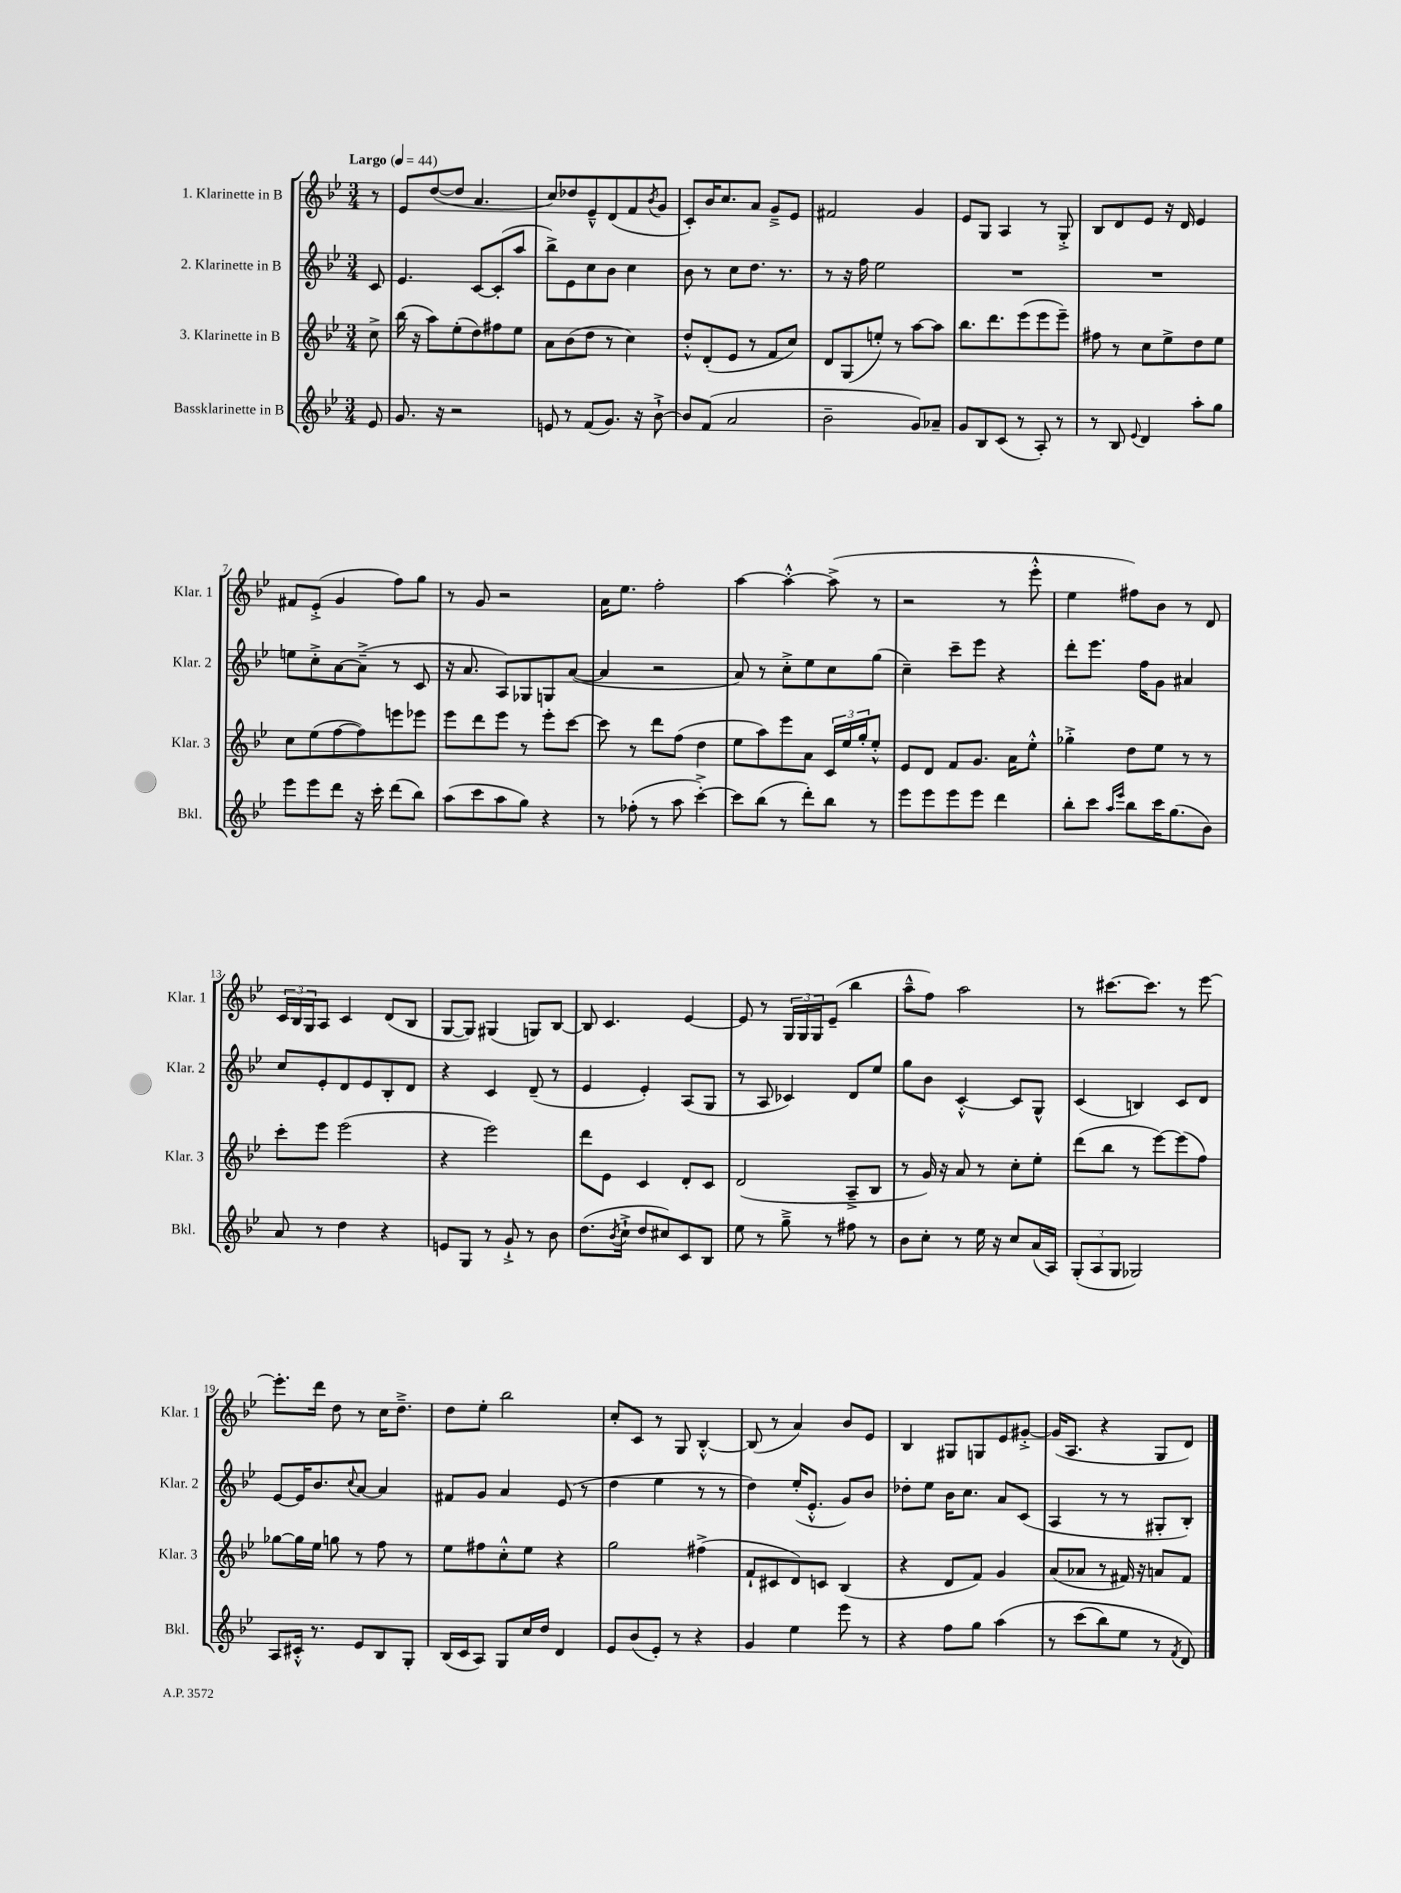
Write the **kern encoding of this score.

**kern	**kern	**kern	**kern
*staff4	*staff3	*staff2	*staff1
*clefG2	*clefG2	*clefG2	*clefG2
*k[b-e-]	*k[b-e-]	*k[b-e-]	*k[b-e-]
*M3/4	*M3/4	*M3/4	*M3/4
*MM44	*MM44	*MM44	*MM44
8e-	8cc^	8c	8r
=	=	=	=
8.g	(16bb-	4.e-	8e-
.	16r	.	.
.	8aa)	.	([8dd
16r	.	.	.
2r	(8ee-'	.	8dd]
.	8dd)	[8c	4.a
.	8ff#	(8c']	.
.	8ee-	8aa	.
=	=	=	=
8e	8a	8bb-^)	8cc)
8r	(8b-	8e-	8dd-
(8f	8dd	8cc	8e-~^^
8.g)	8r	8b-	(8d
.	4cc)	4cc	8f
16r	.	.	.
.	.	.	8qb-
[8b-`^	.	.	8g
=	=	=	=
8b-]	8dd'^^	8b-	8c')
(8f	(8d'	8r	16b-
.	.	.	8.cc
2a	8e-	8cc	.
.	8r	8.dd	8a
.	8f	.	8g~^
.	.	8.r	.
.	8cc)	.	8e-
=	=	=	=
2b-~	8d	8r	2f#
.	(8G	16r	.
.	.	16ff	.
.	8ee')	2ee-	.
.	8r	.	.
8g)	[8aa	.	4g
8a-~	8aa]	.	.
=	=	=	=
8g	8.bb-	2.r	8e-
8B-	.	.	8G
.	8.ddd	.	.
(8c	.	.	4A
8r	(8eee-	.	.
8A')	8eee-	.	8r
8r	8eee-~)	.	8G'^
=	=	=	=
8r	8ff#	2.r	8B-
8B-	8r	.	8d
8qqe-	.	.	.
4d	8cc	.	8e-
.	8ee-^	.	16r
.	.	.	16d
8aa'	8dd	.	4e-
8gg	8ee-	.	.
=	=	=	=
8eee-	8cc	8ee	8f#
8eee-	(8ee-	8cc'^	(8e-'^
8ddd	[8ff	[8a	4g
16r	8ff])	(8a~^]	.
16ccc'	.	.	.
(8ddd	8eee	8r	8ff)
8bb-)	8eee-	8c	8gg
=	=	=	=
(8aa	8eee-	16r	8r
.	.	8.a	.
8ccc	8ddd	.	8g
8aa	8eee-	8A)	2r
8gg)	8r	8G-	.
4r	8eee-'	8G	.
.	[8ccc	([8a	.
=	=	=	=
8r	8ccc]	4a]	16a
.	.	.	8.ee-
(8ff-'	8r	.	.
8r	8ddd	2r	2ff'
8aa	(8ff	.	.
[4ccc'^)	4dd	.	.
=	=	=	=
8ccc]	8ee-	8a)	[4aa
(8bb-	8aa)	8r	.
8r	8eee-	8cc'^	4aa'^^_
8ddd')	8a	8ee-	.
8bb-	24c	8cc	(8aa^]
.	24ee-	.	.
.	24gg'	.	.
8r	8ee-'^^	(8gg	8r
=	=	=	=
8eee-	8e-	4cc~)	2r
8eee-	8d	.	.
8eee-	8f	8ccc~	.
8eee-	8.g	8eee-	.
4ddd	.	4r	8r
.	16a	.	.
.	8ee-'^^	.	8eee-'^^
=	=	=	=
8bb-'	4gg-'^	8ddd'	4ee-
8ccc	.	8.eee-	.
16qqaa	.	.	.
16qqeee-	.	.	.
8bb-	8dd	.	8ff#)
.	.	16ff	.
16ccc	8ee-	8g	8b-
(8.gg	.	.	.
.	8r	4a#	8r
8b-)	8r	.	8d
=	=	=	=
8a	8ccc'	8cc	24c
.	.	.	24B-
.	.	.	24G
8r	8eee-	8e-'	8A
4dd	(2eee-	8d	4c
.	.	8e-	.
4r	.	8B-'	(8d
.	.	8d	8B-
=	=	=	=
8e	4r	4r	[8G
8G	.	.	8G])
8r	2eee-)	4c	(4G#
8g`^	.	.	.
8r	.	(8d~	8G)
8b-	.	8r	[8B-
=	=	=	=
(8.dd	8ddd	4e-	8B-]
.	8e-	.	4.c
8qb-	.	.	.
16cc`^	.	.	.
8dd	4c	4e-')	.
8cc#)	.	.	.
8c	8d'	(8A	[4e-
8B-	8c	8G	.
=	=	=	=
8ee-	(2d	8r	8e-]
8r	.	8A	8r
8gg~^	.	4c-)	24G
.	.	.	24G
.	.	.	24G
8r	.	.	(8e-~
8ff#	8A~^	8d	4bb-
8r	8B-	8ee-	.
=	=	=	=
8b-	8r	8gg	8aa~^^
8cc'	16g)	8b-	8ff)
.	16r	.	.
8r	8a	[4c'^^	2aa
16ee-	8r	.	.
16r	.	.	.
8cc	8cc'	8c]	.
(16a	8ee-'	8G^^	.
16A)	.	.	.
=	=	=	=
(12G'	(8ddd	(4c	8r
12A	.	.	.
.	8bb-	.	[8.ccc#
12G	.	.	.
2G-)	8r	4B)	.
.	.	.	8.ccc#]
.	[8eee-)	.	.
.	(8eee-]	8c	8r
.	8ff)	8d	[8eee-
=	=	=	=
8A	[8gg-	[8e-	8.eee-']
16c#'^^	16gg-]	16e-]	.
8.r	16ee-	8.b-	16ddd
.	8gg	.	8dd
.	.	8qqcc	.
8e-	8r	[8a	8r
8B-	8ff	4a]	16cc
.	.	.	8.dd~^
8G'	8r	.	.
=	=	=	=
(16B-	8ee-	8f#	8dd
16c	.	.	.
8A)	8ff#	8g	8ee-'
8G	8cc'^^	4a	2bb-
16cc	8ee-	.	.
16dd	.	.	.
4d	4r	(8e-	.
.	.	8r	.
=	=	=	=
8e-	2gg	4dd	8cc'
(8b-	.	.	8c
8e-')	.	4ee-	8r
8r	.	.	8G
4r	(4ff#^	8r	[4B-'^^
.	.	8r	.
=	=	=	=
4g	8f`	4dd)	(8B-]
.	8c#	.	8r
4ee-	8d)	(16ee-'	4a)
.	.	8.e-'^^	.
.	8c	.	.
8eee-	(4B-	8g)	8b-
8r	.	8b-	8e-
=	=	=	=
4r	4r	8dd-'	4B-
.	.	8ee-	.
8ff	8d	16b-	8G#
.	.	8.cc	.
8gg	8f)	.	8G
&(4aa	4g	8a	8e-
.	.	(8c	[8g#'^
=	=	=	=
8r	(8a	4A	(16g#]
.	.	.	8.A
(8ccc	8a-	.	.
8bb-)	8r	8r	4r
8ee-	16f#)	8r	.
.	16r	.	.
8r	8a	8G#'	8G
8qf	.	.	.
8d&)	8f#	8B-')	8d)
==	==	==	==
*-	*-	*-	*-
